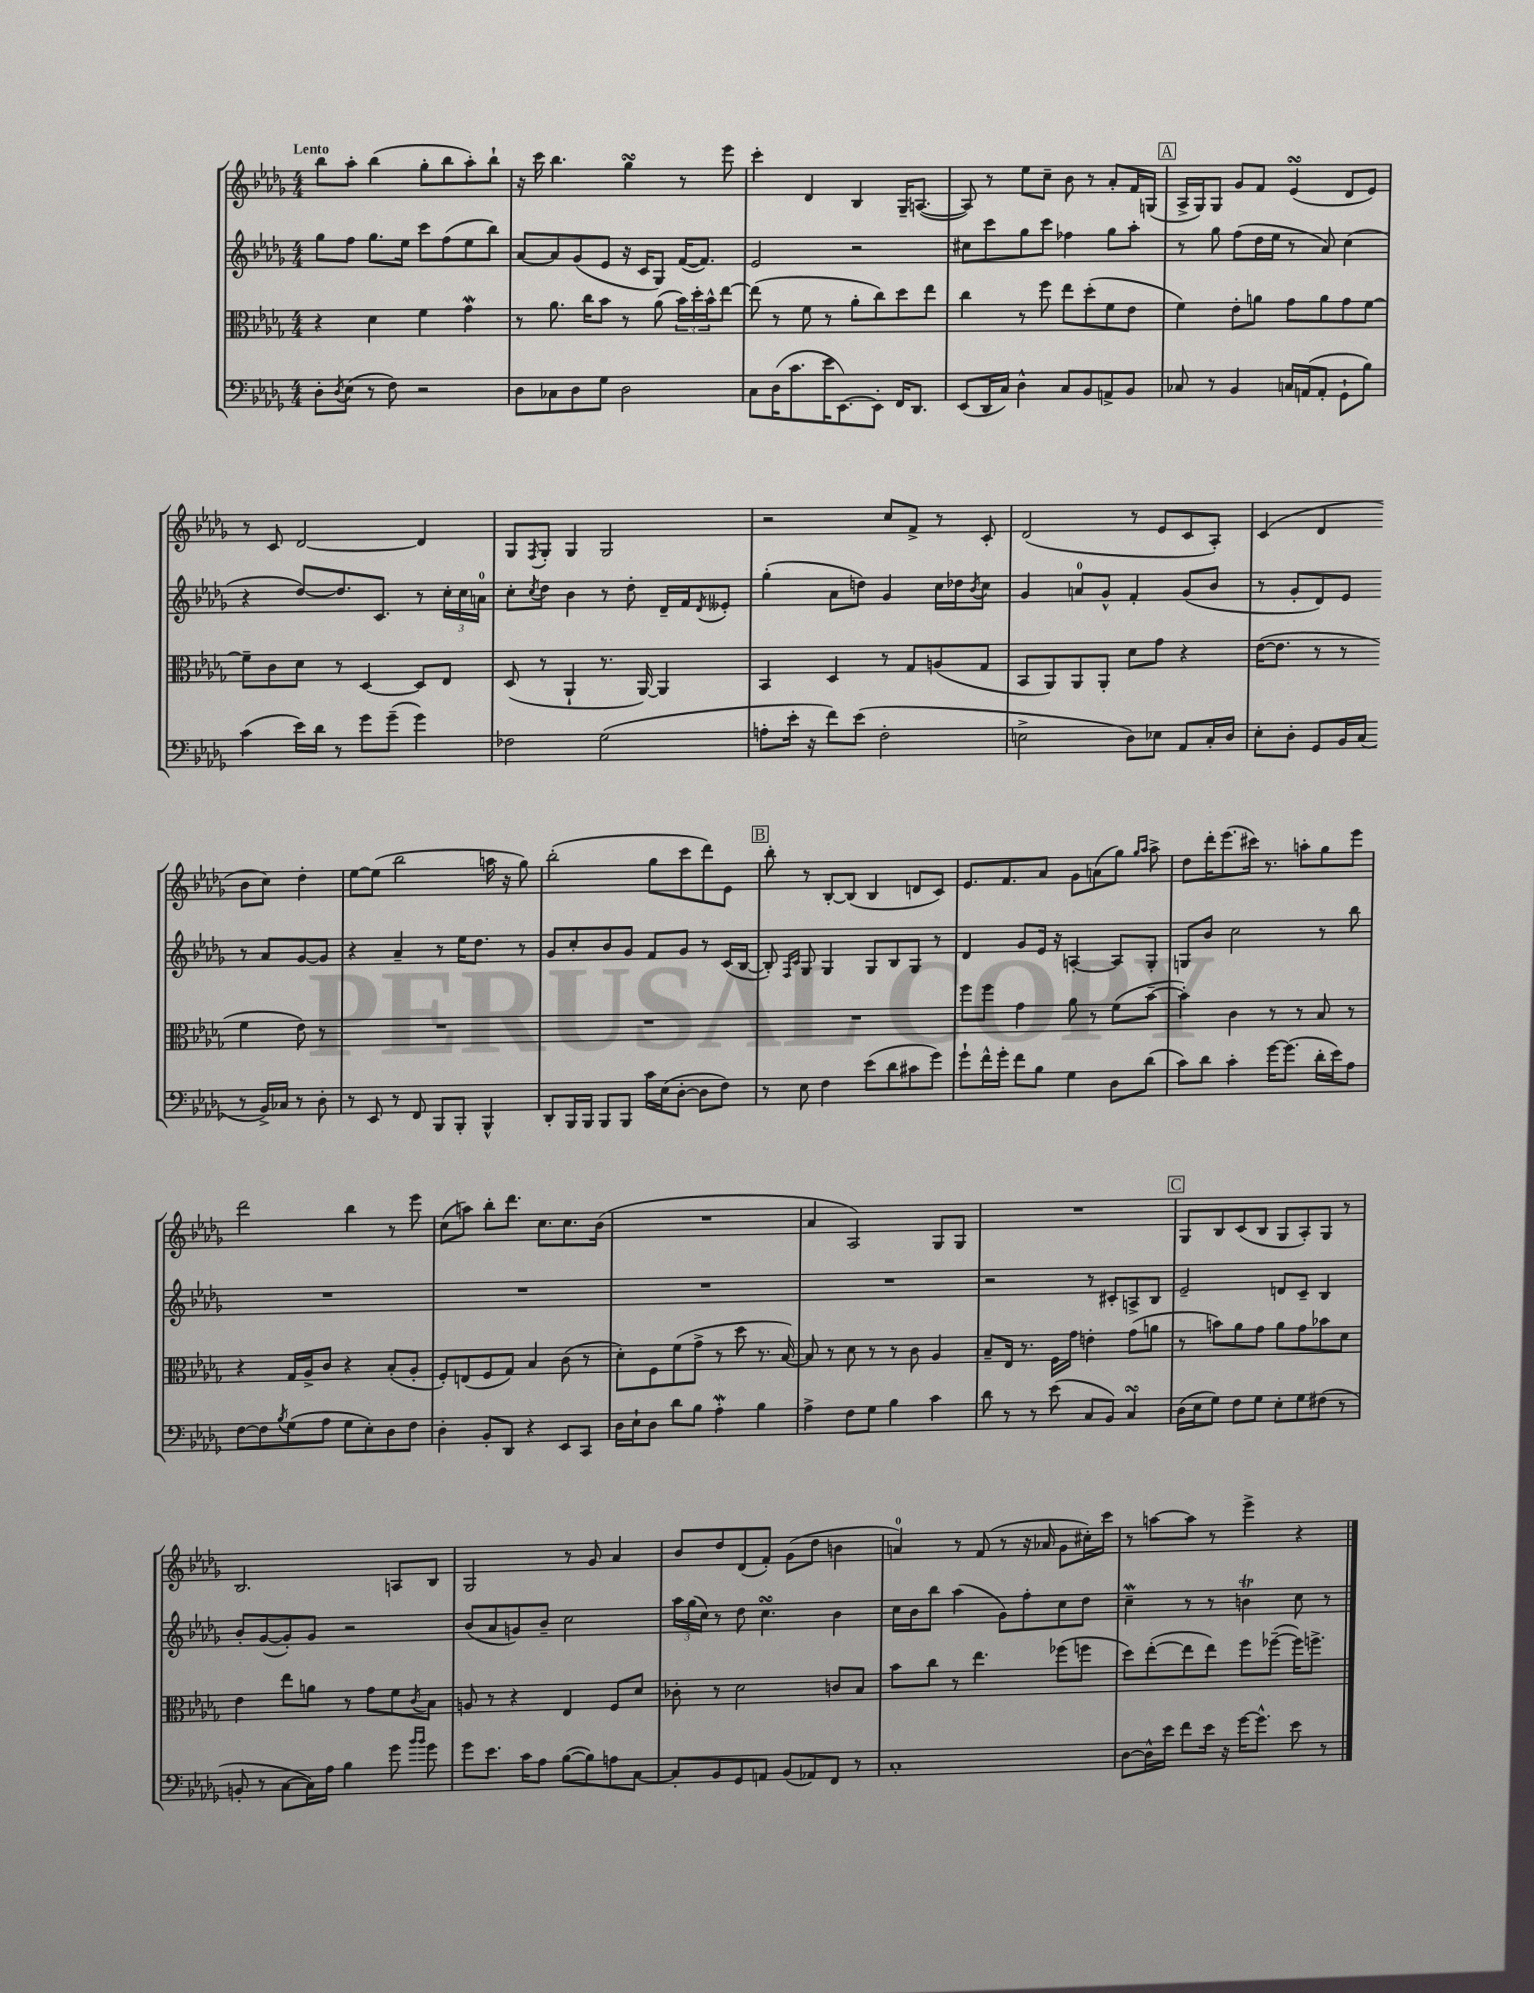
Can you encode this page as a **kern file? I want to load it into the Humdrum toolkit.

**kern	**kern	**kern	**kern
*staff4	*staff3	*staff2	*staff1
*clefF4	*clefC3	*clefG2	*clefG2
*k[b-e-a-d-g-]	*k[b-e-a-d-g-]	*k[b-e-a-d-g-]	*k[b-e-a-d-g-]
*M4/4	*M4/4	*M4/4	*M4/4
8D-'\L	4r	8gg-\L	8bb-\L
8qD-/	.	.	.
(8E-\J	.	8ff\J	8aa-'\J
8r	4d-\	8.gg-\L	(4bb-\
8F\)	.	.	.
.	.	16ee-\Jk	.
2r	4f\	8ccc\L	8gg-'\L
.	.	(8ff\	8bb-\
.	4g-\	8ee-\	8aa-'\)
.	.	8bb-\J)	8bb-`\J
=	=	=	=
8D-\L	8r	[8a-/L	16r
.	.	.	16ccc\
8C-\	8.a-\	8a-/]	4.bb-\
8D-\	.	(8g-/	.
.	16cc\LK	.	.
8G-\J	8b-\J	8e-/J	.
2D-\	8r	16r	4gg-\
.	.	16c/LK	.
.	(8a-\	8G-/J)	.
.	24b-\LL)	([16f/LK	8r
.	24dd-'\	.	.
.	.	8.f/]J)	.
.	24b-^^\J	.	.
.	[8ee-\J	.	8eee-\
=	=	=	=
8C\L	(8ee-\]	2e-/	4ccc'\
(16D-\K	8r	.	.
8.c\	.	.	.
.	8f\	.	4d-/
16e-\K	8r	.	.
[8.EE-\)	.	.	.
.	8a-'\L	2r	4B-/
8EE-'\]J	8cc\)	.	.
16FF/LK	8dd-\	.	16G-~/LK
8.DD-/J	.	.	([8.A/J
.	8ee-\J	.	.
=	=	=	=
(8EE-/L	4cc\	8cc#\L	8A/])
16DD-/L	.	8ccc\	8r
16C/JJ)	.	.	.
4D-^^\	8r	8gg-\	8ee-\L
.	8ff\	8ccc\J	8cc~\J
8C/L	8ee-\L	4ff-\	8b-\
8BB-/	(8dd-'\	.	8r
8AA^/	8f\	8gg-\L	8a-'/L
8BB-/J	8e-\J	8aa-'\J	16f/L
.	.	.	(16G/JJ
=	=	=	=
8C-/	4f\)	8r	16A-^/LL
.	.	.	16G-/J)
8r	.	8gg-\	8G-/J
4BB-/	8e-'\L	(8ff\L	8g-/L
.	8a\J	16dd-\L	8f/J
.	.	16ee-\JJ	.
16C/LL	8g-\L	8r	(4e-/
(16AA/J	.	.	.
8AA'/J	8a\	8a-/)	.
8GG-`\L	8g-\	(4cc\	8d-/L
8B-\J)	[8f\J	.	8e-/J)
=	=	=	=
(4c\	8f~\]L	4r	8r
.	8c\	.	8c/
16e-\LL)	8d-\J	[8dd-/L)	[2d-/
16d-\JJ	.	.	.
8r	8r	8.dd-/]	.
8g-\L	[4D-/	.	.
.	.	8.c/J	.
(8g-~\J	.	.	.
4g-\)	8D-/]L	8r	4d-/]
.	8E-/J	24cc'\LL	.
.	.	24cc\	.
.	.	24a\JJ	.
=	=	=	=
2F-\	(8D-/	8cc'\L	8G-/L
.	.	8qcc/	8qF/
.	8r	8dd-\J	8G-'/J
.	4AA-`/	4b-\	4G-/
(2G-\	8.r	8r	2G-/
.	.	8dd-'\	.
.	[16AA-/)	.	.
.	4AA-/]	16d-~/LL	.
.	.	16f/J	.
.	.	8qd-/	.
.	.	8e--'/J	.
=	=	=	=
8A'\L	4BB-/	(4gg-'\	2r
16e-'\Jk	.	.	.
16r	.	.	.
8f\L)	4D-/	8a-\L	.
(8e-\J	.	8dd\J)	.
2F'\	8r	4g-/	8cc/L
.	8G-/L	.	8f^/J
.	(8A/	16cc\LL	8r
.	.	16dd-\J	.
.	.	8qb-/	.
.	8G-/J	8cc\J	8c'/
=	=	=	=
2E^\	8BB-/L	4g-/	(2d-/
.	8AA-/)	.	.
.	8AA-/	8a/L	.
.	8AA-'/J	8g-^^/J	.
8D-\L)	8d-\L	4f'/	8r
8E-\J	8g-\J	.	8e-/L
8AA-/L	4r	(8g-/L	8c/
16C'/L	.	8b-/J	8A-'/J)
16D-/JJ	.	.	.
=	=	=	=
8E-'\L	([16e-\LK	8r	(4c/
.	8.e-\]J	.	.
8D-'\J	.	8g-'/L	.
8GG-/L	8r	8d-/)	4d-/
16BB-/L	8r	8e-/J	.
(16C/JJ	.	.	.
8r	4f\	8r	8b-\L
16BB-^/LL)	.	8a-/L	8cc\J)
16C-/JJ	.	.	.
8r	8e-\)	[8g-/	4dd-'\
8D-'\	8r	8g-/]J	.
=	=	=	=
8r	1r	4r	[8ee-\L
8EE-/	.	.	(8ee-\]J
8r	.	4a-~/	2bb-\
8FF/	.	.	.
8BBB-/L	.	8r	.
8BBB-'/J	.	16ee-\LK	.
.	.	8.dd-\J	.
4BBB-^^/	.	.	16aa\
.	.	.	16r
.	.	8r	8gg-\)
=	=	=	=
8DD-'/L	1r	8g-/L	(2bb-'\
16BBB-/L	.	8cc'/	.
16BBB-/JJ	.	.	.
8BBB-/L	.	8b-/	.
8BBB-/J	.	8g-/J	.
16c\LL	.	8f/L	8gg-\L
(16E-\J	.	.	.
[8D-'\J	.	8g-/J	8ccc\
8D-\]L	.	8r	8ddd-\)
8F\J)	.	(16c/LL	8e-\J
.	.	[16B-/JJ	.
=	=	=	=
8r	1r	8B-'/])	8bb-'\
.	.	16qqF/LL	.
.	.	16qqc/JJ	.
8E-\	.	8G-/	8r
4F\	.	4G-/	[8B-'/L
.	.	.	(8B-/]J
(8e-\L	.	8G-/L	4B-/
8d-\	.	8B-/	.
8c#\	.	8G-/J	8d/L
8g-\J)	.	8r	8c/J)
=	=	=	=
8g-`\L	8ff\L	4d-/	8.e-/L
16f^^\L	8ff\J	.	.
16g-'\JJ	.	.	8.f/
8f\L	4g-\	8g-/L	.
8B-\J	.	16e-/Jk	8a-/J
.	.	16r	.
4G-\	8a-\	[4A'/	8g-\L
.	8r	.	(8a\
8D-\L	(8f\L	8A/]L	8gg-\J)
.	.	.	16qqgg-/LL
.	.	.	16qqaa-/JJ
(8d-\J	[8b-~\J	8G-'/J	8aa-^\
=	=	=	=
8c\L)	4b-'\])	8G/L	8dd-\L
8d-\J	.	8b-/J	16ddd-'\K
.	.	.	(8.eee-\
4c'\	4c\	2cc\	.
.	.	.	16ccc#\Jk)
.	.	.	8.r
[16g-\LK	8r	.	.
(8.g-\]J	.	.	.
.	8r	.	8aa'\L
16d-'\LL	8B-/	8r	8gg-\
16e-\J)	.	.	.
8A-\J	8r	8bb-\	8eee-\J
=	=	=	=
[8F\L	4r	1r	2ddd-\
8F\]	.	.	.
8qB-/	.	.	.
(8G-\	16G-/LL	.	.
.	16A-^/J	.	.
8A-\J	8c/J	.	.
8G-\L	4r	.	4bb-\
8E-'\)	.	.	.
8D-\	(8B-'/L	.	8r
8F\J	8A-'/J	.	8eee-\
=	=	=	=
4D-'\	8F'/L)	1r	(8cc\L
.	(8E/	.	8aa\J)
8BB-'/L	8F/	.	8bb-'\L
8DD-/J	8G-/J)	.	8.ddd-\J
4r	4B-/	.	.
.	.	.	8.cc\L
8EE-/L	(8c\	.	8.cc\
8CC/J	8r	.	.
.	.	.	(16b-\Jk
=	=	=	=
16D-\LL	8d-'\L)	1r	1r
16E-`\J	.	.	.
8D-\J	8F\	.	.
8d-\L	(8f\	.	.
8B-\J	8g-^\J	.	.
4A-'\	8r	.	.
.	8dd-\	.	.
4B-\	8.r	.	.
.	[16B-/)	.	.
=	=	=	=
4A-^\	8B-/]	1r	4a-/
.	8r	.	.
8F\L	8d-\	.	2A-/)
8G-\J	8r	.	.
4B-\	8r	.	.
.	8c\	.	.
4c\	4A-/	.	8G-/L
.	.	.	8G-/J
=	=	=	=
8d-\	8B-~/L	2r	1r
8r	16E-/Jk	.	.
.	8.r	.	.
8r	.	.	.
(8e-\	16F\LL	.	.
.	16g-\JJ	.	.
8C/L	4e'\	8r	.
8BB-/J)	.	8c#'/L	.
4C/	(8g-\L	8A^/	.
.	8a\J	8B-/J	.
=	=	=	=
(16D-\LL	8r	2e-~/	8G-/L
16E-\J	.	.	.
8G-\J)	8b\L)	.	8B-/
8F\L	8a-\	.	(8c/
8G-\J	8g-\J	.	8B-/J
8E-'\L	8a-\L	8d/L	8G-/L
8G-\	8g-\	8c~/J	8A-'/)
(8F#\J	8b-\	4B-/	8G-/J
8r	8d-\J	.	8r
=	=	=	=
8BB'/	4e-\	8b-'/L	2.B-/
8r	.	([8g-/	.
[8C\L	8ee-\L	8g-'/])	.
16C\]L)	8a\J	8g-/J	.
16A-\JJ	.	.	.
4B-\	8r	2r	.
.	8g-\L	.	.
8g-\	8f\	.	8A/L
16qqb-/LL	.	.	.
16qqb-/JJ	8qc/	.	.
8g-\	8B-\J	.	8B-/J
=	=	=	=
8g-\L	8A/	(8b-/L	2G-/
8.e-\J	8r	8a-/	.
.	4r	8g/)	.
16c\LK	.	.	.
8A-\J	.	8b-~/J	.
([8B-\L	4E-/	2cc\	8r
8B-\])	.	.	8g-/
8A\	8F/L	.	4a-/
[8C\J	8d-/J	.	.
=	=	=	=
8C'/]L	8c-'\	24aa-\LL	8b-/L
.	.	(24gg-\	.
.	.	24cc\JJ)	.
8BB-/	8r	8r	8dd-/
8GG-/	2d-\	8dd-\	(8d-/
8AA/J	.	4.cc\	8f'/J)
(8BB-/L	.	.	(8g-\L
8AA-/)	.	.	8dd-\J
8FF/J	8c/L	4b-\	4b\
8r	8B-/J	.	.
=	=	=	=
1C'	8b-\L	16cc\LL	4a/)
.	.	16b-\J	.
.	8cc\J	8bb-\J	.
.	8r	(4aa-\	8r
.	4.ee-\	.	(8f/
.	.	8g-\L)	8r
.	.	8ff'\	16r
.	.	.	16a-/
.	(8ff-\L	8cc\	8g-\L
.	8ff\J	8dd-\J	16cc#'\L)
.	.	.	16ccc\JJ
=	=	=	=
[8D-\L	8dd-\L)	4cc~\	8r
16D-^^\]L	([8ee-'\	.	[8aa\L
16e-\JJ	.	.	.
8f\L	8ee-\]	8r	8aa\]J
16e-\Jk	8ee-\J)	8r	8r
16r	.	.	.
[16g-\LK	8ff\L	4b\	4eee-^\
8.g-^^\]J	.	.	.
.	([8ff-~\J	.	.
8e-\	16ff-\]LK)	8cc\	4r
.	8.ff^\J	.	.
8r	.	8r	.
==	==	==	==
*-	*-	*-	*-
